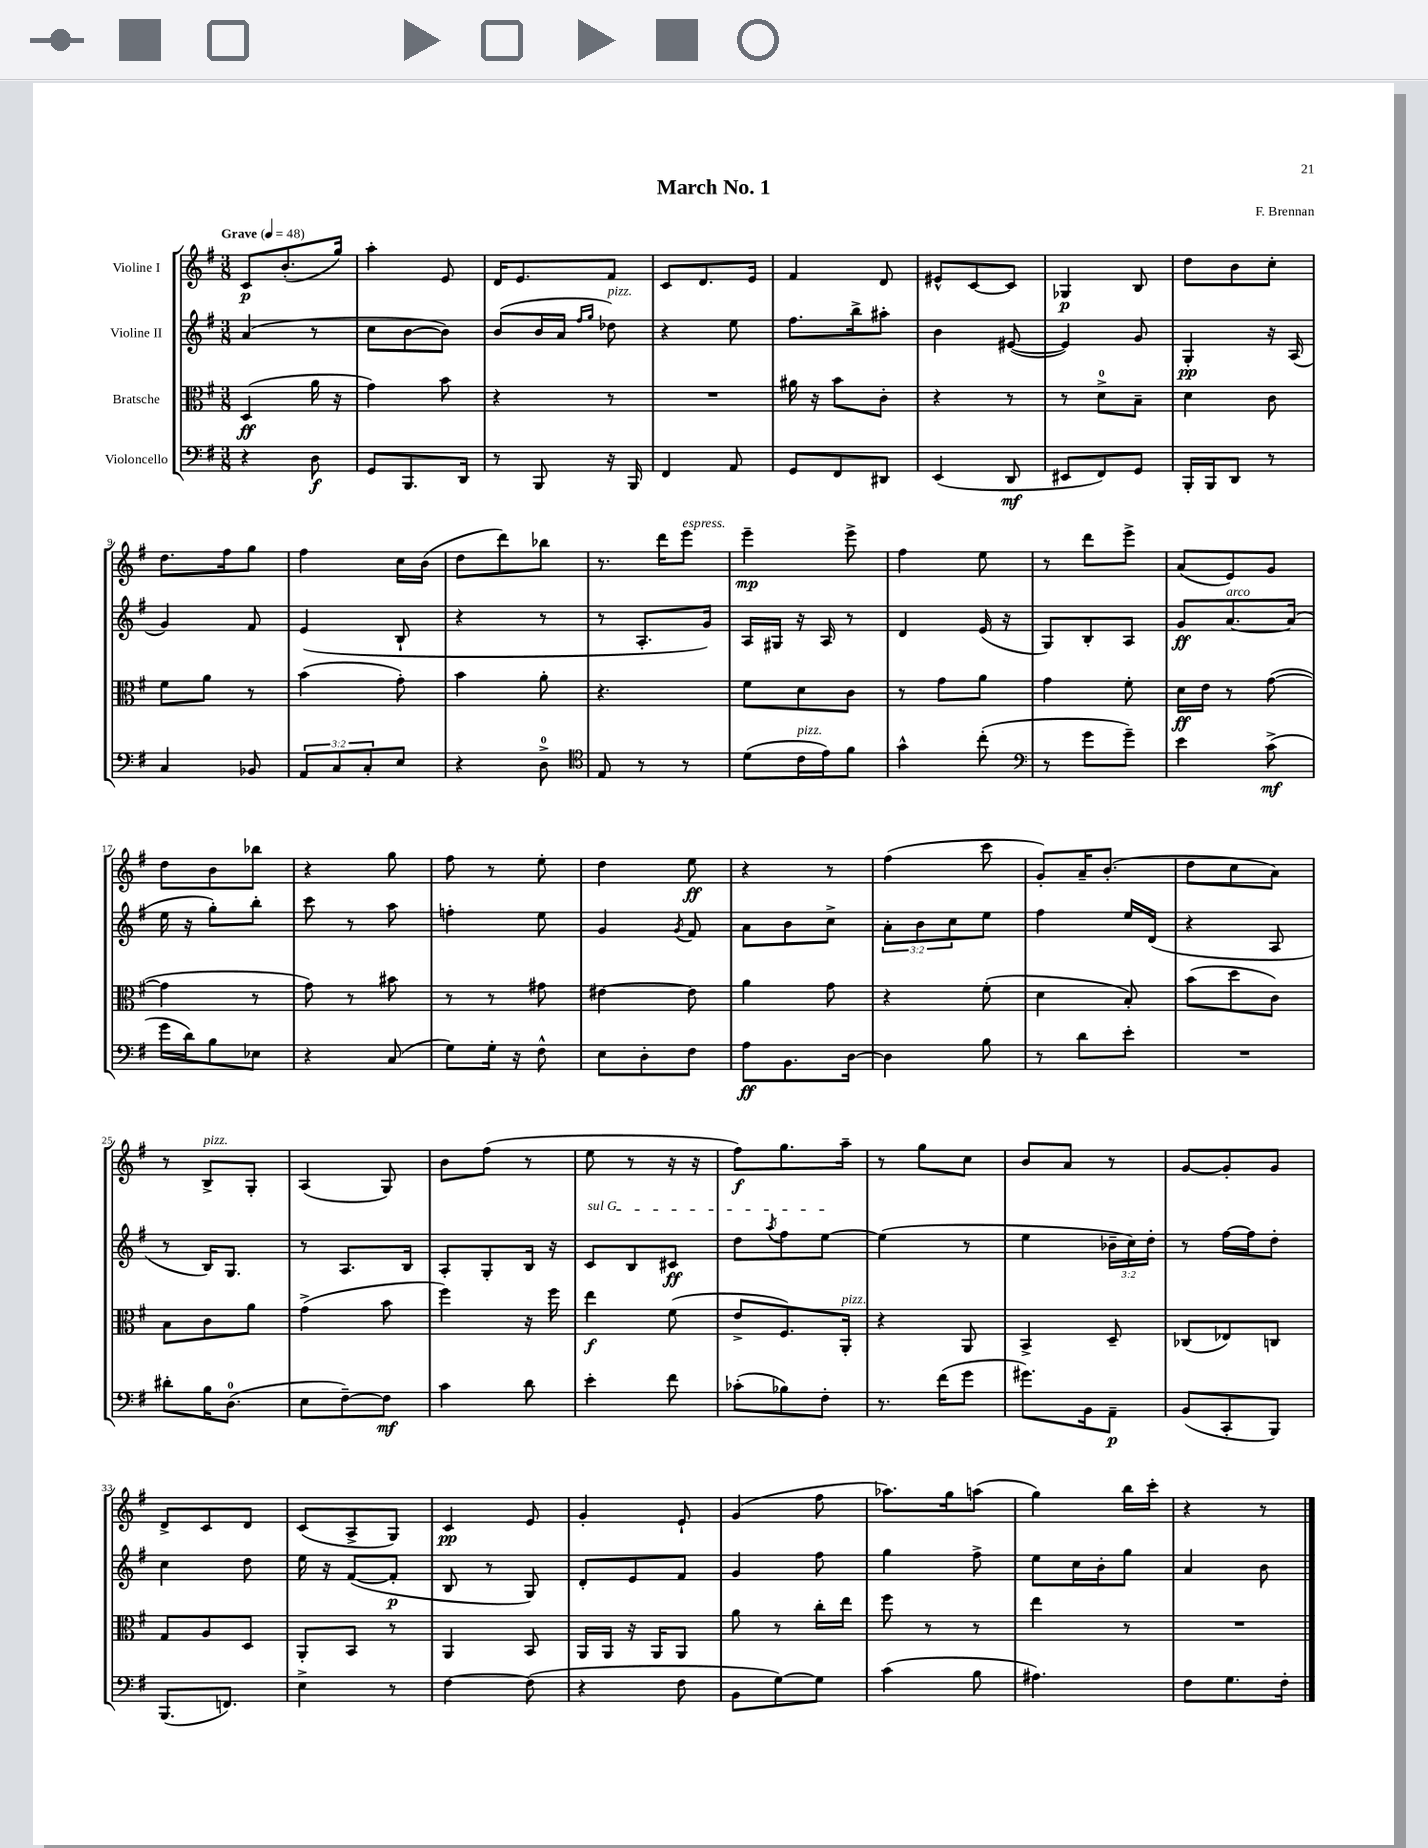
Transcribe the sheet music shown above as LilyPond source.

\header { title = "March No. 1" composer = "F. Brennan" }
<<
\new StaffGroup <<
\new Staff = "s0" \with { instrumentName = "Violine I" } {
    \clef treble \key g \major \numericTimeSignature \time 3/8 \tempo "Grave" 4 = 48
    c'8\p b'8.-.( g''16) |
    a''4-. e'8 |
    d'16 e'8. fis'8 |
    c'8 d'8. e'16 |
    fis'4 d'8 |
    eis'8-^ c'8~ c'8 |
    ges4\p b8 |
    d''8 b'8 c''8-. |
    d''8. fis''16 g''8 |
    fis''4 c''16 b'16( |
    d''8 d'''8) bes''8 |
    r8. d'''16 e'''8^\markup { \italic "espress." } |
    e'''4--\mp e'''8-> |
    fis''4 e''8 |
    r8 d'''8 e'''8-> |
    a'8( e'8) g'8 |
    d''8 b'8 bes''8 |
    r4 g''8 |
    fis''8 r8 e''8-. |
    d''4 e''8\ff |
    r4 r8 |
    fis''4( c'''8 |
    g'8-.) a'16-- b'8.-.( |
    d''8 c''8 a'8) |
    r8 b8->^\markup { \italic "pizz." } g8-. |
    a4( g8) |
    b'8 fis''8( r8 |
    e''8 r8 r16 r16 |
    fis''8\f) g''8. a''16-- |
    r8 g''8 c''8 |
    b'8 a'8 r8 |
    g'8~ g'8-. g'8 |
    d'8-> c'8 d'8 |
    c'8( a8-> g8) |
    c'4\pp e'8 |
    g'4-. e'8-! |
    g'4( fis''8 |
    aes''8.) g''16 a''8( |
    g''4) b''16 c'''16-. |
    r4 r8 \bar "|." |
}
\new Staff = "s1" \with { instrumentName = "Violine II" } {
    \clef treble \key g \major \numericTimeSignature \time 3/8 \override Staff.TupletNumber.text = #tuplet-number::calc-fraction-text
    a'4( r8 |
    c''8 b'8~ b'8) |
    b'8( b'16 a'16 \grace { fis''16 g''16 } des''8^\markup { \italic "pizz." }) |
    r4 e''8 |
    fis''8. b''16-> ais''8-. |
    b'4 eis'8~( |
    eis'4) g'8 |
    g4-.\pp r16 a16( |
    g'4) fis'8 |
    e'4( b8-! |
    r4 r8 |
    r8 a8.-. g'16) |
    a16 gis16 r16 a16 r8 |
    d'4 e'16( r16 |
    g8) b8-. a8 |
    g'8\ff a'8.~^\markup { \italic "arco" } a'16( |
    e''16 r16 g''8-.) b''8-. |
    c'''8 r8 a''8 |
    f''4-. e''8 |
    g'4 \acciaccatura { g'8 } fis'8 |
    a'8 b'8 c''8-> |
    \tuplet 3/2 { a'8-. b'8 c''8 } e''8 |
    fis''4 e''16 d'16( |
    r4 a8 |
    r8 b16) g8. |
    r8 a8. b16 |
    a8-. g8-. b16 r16 |
    \once \override TextSpanner.bound-details.left.text = \markup { \italic "sul G" } c'8\startTextSpan b8 cis'8\ff |
    d''8 \acciaccatura { a''8 } fis''8 e''8~\stopTextSpan |
    e''4( r8 |
    e''4 \tuplet 3/2 { bes'16-- c''16) d''16-. } |
    r8 fis''16~ fis''16 d''8-. |
    c''4 d''8 |
    e''16 r16 fis'8~( fis'8-.\p |
    b8 r8 g8) |
    d'8-. e'8 fis'8 |
    g'4 fis''8 |
    g''4 fis''8-> |
    e''8 c''16 b'16-. g''8 |
    a'4 b'8 \bar "|." |
}
\new Staff = "s2" \with { instrumentName = "Bratsche" } {
    \clef alto \key g \major \numericTimeSignature \time 3/8
    d4\ff( a'16 r16 |
    g'4) b'8 |
    r4 r8 |
    R4. |
    ais'16 r16 b'8 c'8-. |
    r4 r8 |
    r8 d'8-0-> b8-- |
    d'4 c'8 |
    fis'8 a'8 r8 |
    b'4( g'8-.) |
    b'4 a'8-. |
    r4. |
    fis'8 d'8 c'8 |
    r8 g'8 a'8 |
    g'4 fis'8-. |
    d'16\ff e'16 r8 g'8~( |
    g'4 r8 |
    g'8) r8 bis'8 |
    r8 r8 gis'8 |
    eis'4~ eis'8 |
    a'4 g'8 |
    r4 fis'8-.( |
    d'4 b8-.) |
    b'8( d''8 c'8) |
    b8 c'8 a'8 |
    g'4->( b'8 |
    fis''4) r16 fis''16 |
    e''4\f fis'8( |
    e'8-> fis8.) a,16-.^\markup { \italic "pizz." } |
    r4 a,8 |
    b,4-> d8-- |
    ces8( ees8) c8 |
    g8 a8 d8 |
    a,8-. b,8 r8 |
    a,4 b,8 |
    a,16 a,16 r16 a,16 a,8 |
    a'8 r8 c''16-. e''16 |
    fis''8 r8 r8 |
    e''4 r8 |
    R4. \bar "|." |
}
\new Staff = "s3" \with { instrumentName = "Violoncello" } {
    \clef bass \key g \major \numericTimeSignature \time 3/8 \override Staff.TupletNumber.text = #tuplet-number::calc-fraction-text
    r4 d8\f |
    g,8 b,,8. d,16 |
    r8 b,,8 r16 b,,16 |
    fis,4 a,8 |
    g,8 fis,8 dis,8 |
    e,4( d,8\mf |
    eis,8 fis,8) g,8 |
    b,,16-. b,,16 d,8 r8 |
    c4 bes,8 |
    \tuplet 3/2 { a,8 c8 c8-. } e8 |
    r4 d8-0-> |
    \clef tenor e8 r8 r8 |
    d'8( c'16^\markup { \italic "pizz." } e'16) fis'8 |
    g'4-^ c''8-.( |
    \clef bass r8 g'8 g'8--) |
    e'4 c'8->\mf( |
    g'16 d'16) b8 ees8 |
    r4 c8( |
    g8) g16-. r16 fis8-^ |
    e8 d8-. fis8 |
    a8\ff b,8. d16~ |
    d4 b8 |
    r8 d'8 e'8-. |
    R4. |
    dis'8-. b16 d8.-0( |
    e8 fis8~--) fis8\mf |
    c'4 d'8 |
    e'4-. fis'8 |
    ces'8-.( bes8) fis8-. |
    r8. fis'16( g'8 |
    gis'8.) b,16 a,8--\p |
    b,8( c,8-. b,,8) |
    b,,8.( f,8.) |
    e4-> r8 |
    fis4~ fis8( |
    r4 fis8 |
    b,8 g8~) g8 |
    c'4( b8 |
    ais4.) |
    fis8 g8. fis16-. \bar "|." |
}
>>
>>
